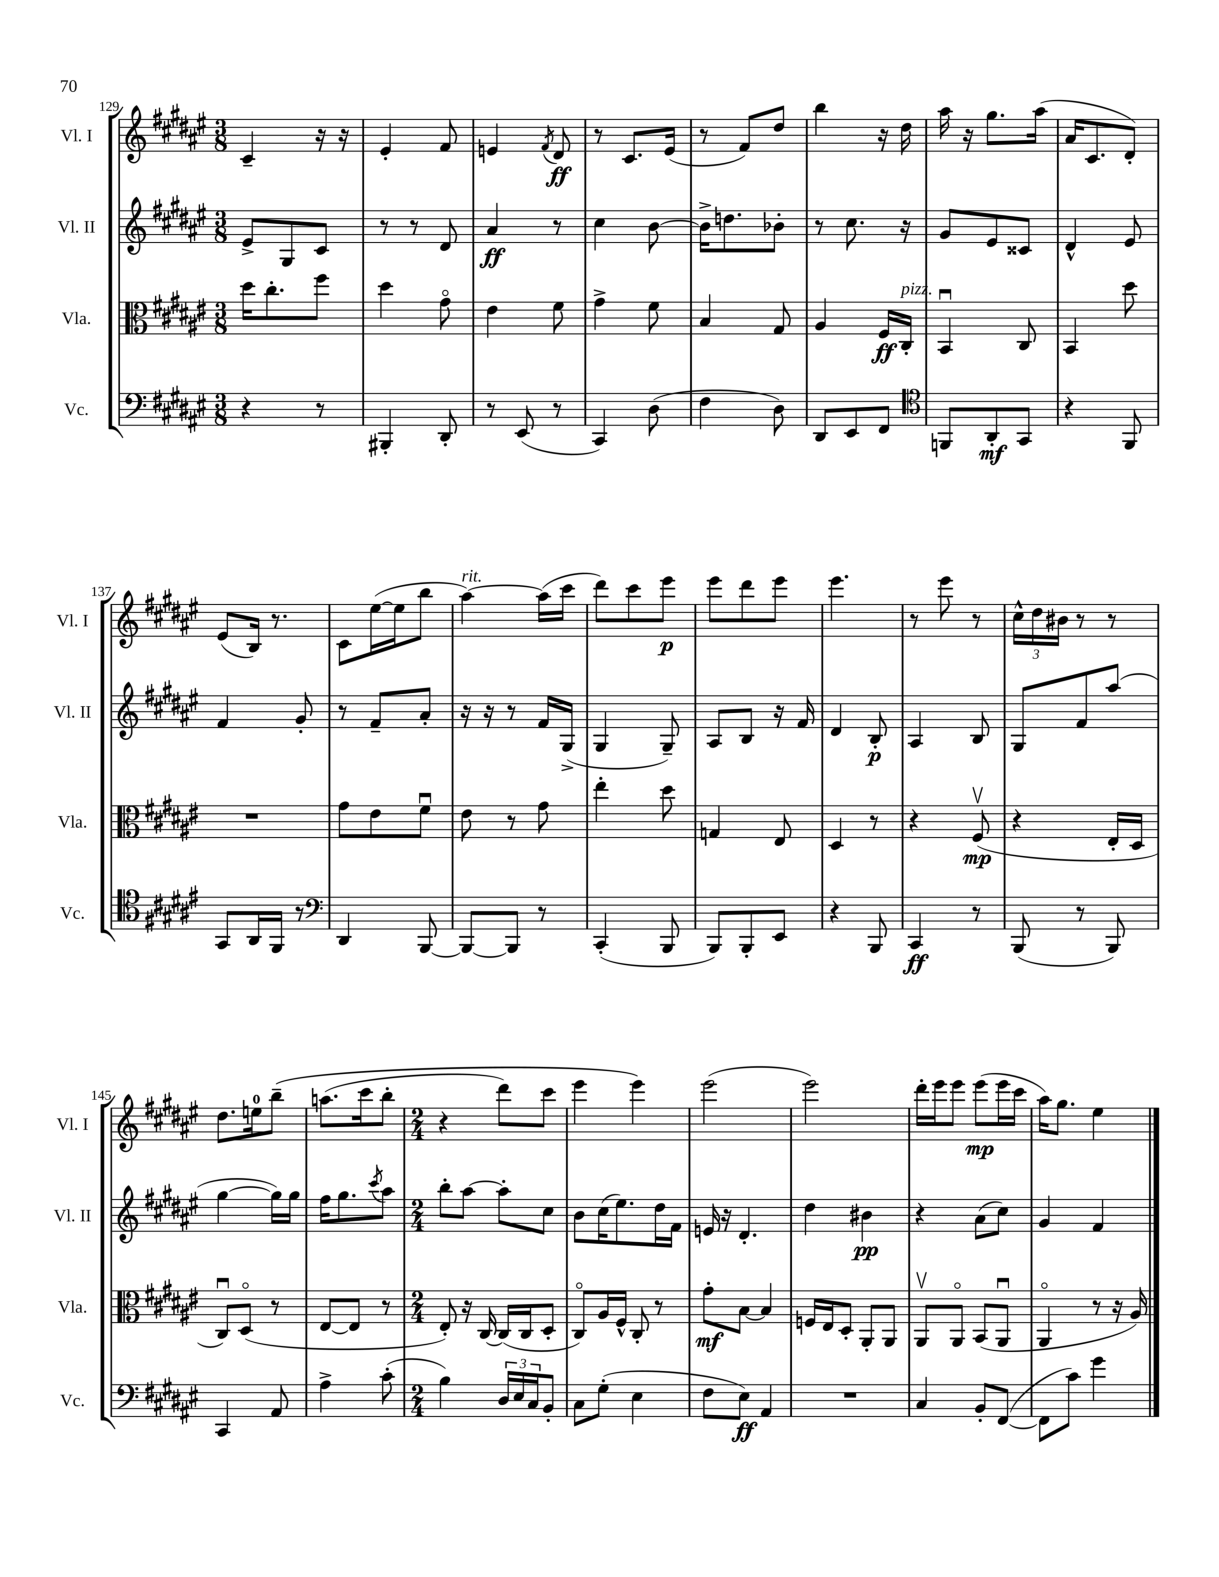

**kern	**kern	**kern	**kern
*staff4	*staff3	*staff2	*staff1
*clefF4	*clefC3	*clefG2	*clefG2
*k[f#c#g#d#a#e#]	*k[f#c#g#d#a#e#]	*k[f#c#g#d#a#e#]	*k[f#c#g#d#a#e#]
*M3/8	*M3/8	*M3/8	*M3/8
4r	16dd#	8e#^	4c#~
.	8.cc#'	.	.
.	.	8G#	.
8r	8ff#	8c#	16r
.	.	.	16r
=	=	=	=
4BBB#'	4dd#	8r	4e#'
.	.	8r	.
8DD#'	8g#o	8d#	8f#
=	=	=	=
8r	4e#	4a#	4e
(8EE#	.	.	.
.	.	.	8qf#
8r	8f#	8r	8d#
=	=	=	=
4CC#)	4g#^	4cc#	8r
.	.	.	8.c#
(8D#	8f#	[8b	.
.	.	.	(16e#
=	=	=	=
4F#	4B	16b^]	8r
.	.	8.dd	.
.	.	.	8f#)
8D#)	8G#	8b-'	8dd#
=	=	=	=
8DD#	4A#	8r	4bb
8EE#	.	8.cc#	.
8FF#	16F#	.	16r
.	16C#'	16r	16dd#
=	=	=	=
*clefC4	*	*	*
8FF	4BBu	8g#	16aa#
.	.	.	16r
8AA#'	.	8e#	8.gg#
8GG#	8C#	8c##	.
.	.	.	(16aa#
=	=	=	=
4r	4BB	4d#^^	16a#
.	.	.	8.c#
8FF#	8dd#	8e#	8d#')
=	=	=	=
8GG#	4.r	4f#	(8e#
16AA#	.	.	16B)
16FF#	.	.	8.r
8r	.	8g#'	.
=	=	=	=
*clefF4	*	*	*
4DD#	8g#	8r	8c#
.	8e#	8f#~	([16ee#
.	.	.	16ee#]
[8BBB	8f#u	8a#'	8bb
=	=	=	=
8BBB_	8e#	16r	[4aa#)
.	.	16r	.
8BBB]	8r	8r	.
8r	8g#	16f#	(16aa#]
.	.	(16G#^	16ccc#
=	=	=	=
(4CC#'	4ee#'	4G#	8ddd#)
.	.	.	8ccc#
8BBB	8dd#	8G#~)	8eee#
=	=	=	=
8BBB)	4G	8A#	8eee#
8BBB'	.	8B	8ddd#
8EE#	8E#	16r	8eee#
.	.	16f#	.
=	=	=	=
4r	4D#	4d#	4.eee#
8BBB	8r	8B'	.
=	=	=	=
4CC#	4r	4A#	8r
.	.	.	8eee#
8r	(8F#v	8B	8r
=	=	=	=
(8BBB	4r	8G#	24cc#^^
.	.	.	24dd#
.	.	.	24b#
8r	.	8f#	8r
8BBB)	16E#'	(8aa#	8r
.	16D#	.	.
=	=	=	=
4CC#	8C#u)	[4gg#	8.dd#
.	(8D#o	.	.
.	.	.	16ee
8AA#	8r	16gg#])	&(8bb~
.	.	16gg#	.
=	=	=	=
4A#^	[8E#	16ff#	(8.aa
.	.	8.gg#	.
.	8E#]	.	.
.	.	.	16ccc#
.	.	8qccc#	.
(8c#'	8r	8aa#	8bb'
=	=	=	=
*M2/4	*M2/4	*M2/4	*M2/4
4B)	8E#')	8bb'	4r
.	16r	[8aa#	.
.	[16C#	.	.
24D#	(16C#]	8aa#']	8ddd#)
24E#	.	.	.
.	16C#	.	.
24C#	.	.	.
8BB'	8D#'	8cc#	8ccc#
=	=	=	=
8C#	8C#o)	8b	4eee#
(8G#'	16A#	(16cc#	.
.	16F#^^	8.ee#)	.
4E#	8C#'	.	4eee#&)
.	8r	16dd#	.
.	.	16f#	.
=	=	=	=
8F#	8g#'	16e	(2eee#
.	.	16r	.
8E#)	[8B	4.d#'	.
4AA#	4B]	.	.
=	=	=	=
2r	16F	4dd#	2eee#)
.	16E#	.	.
.	8D#'	.	.
.	8AA#'	4b#	.
.	8AA#	.	.
=	=	=	=
4C#	8AA#v	4r	16ddd#'
.	.	.	16eee#
.	8AA#o	.	8eee#
8BB'	(8BB	(8a#	(8eee#
([8FF#	8AA#u	8cc#)	16eee#
.	.	.	16ccc#
=	=	=	=
8FF#]	4AA#o	4g#	16aa#)
.	.	.	8.gg#
8c#)	.	.	.
4g#	8r	4f#	4ee#
.	16r	.	.
.	16A#)	.	.
==	==	==	==
*-	*-	*-	*-
